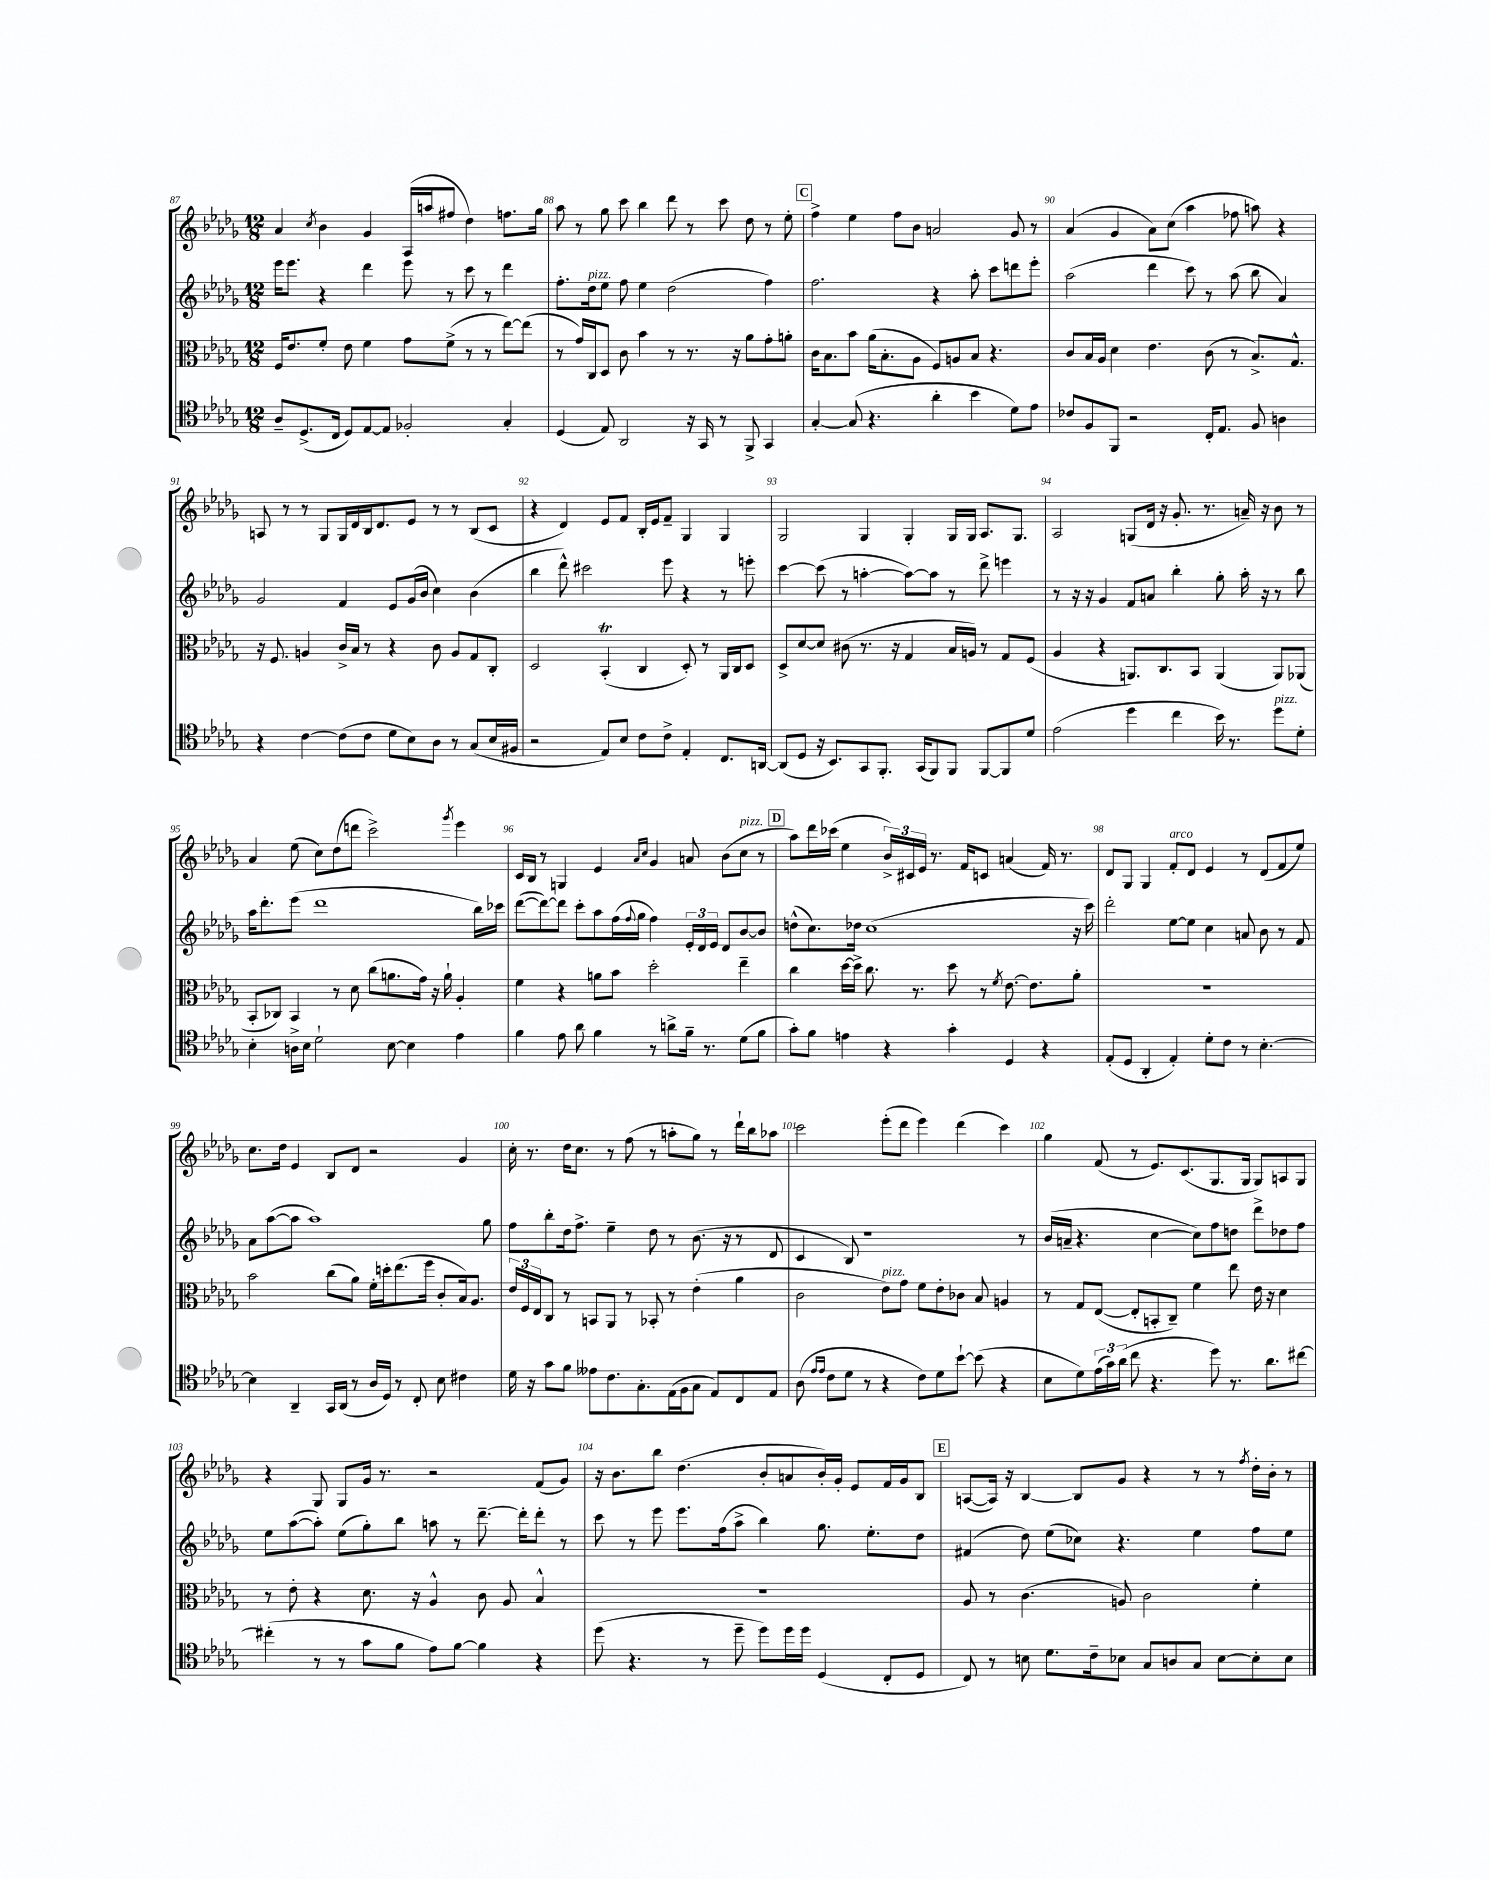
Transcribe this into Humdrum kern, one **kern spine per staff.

**kern	**kern	**kern	**kern
*staff4	*staff3	*staff2	*staff1
*clefC4	*clefC3	*clefG2	*clefG2
*k[b-e-a-d-g-]	*k[b-e-a-d-g-]	*k[b-e-a-d-g-]	*k[b-e-a-d-g-]
*M12/8	*M12/8	*M12/8	*M12/8
8A-~	16F	16eee-	4a-
.	8.e-	8.eee-	.
(8.D-^	.	.	.
.	.	.	8qcc
.	8f'	4r	4b-
16C	.	.	.
8D-)	8e-	.	.
[8E-	4f	4ddd-	4g-
8E-]	.	.	.
2F-'	8g-	8eee-	(16A-
.	.	.	16aa
.	(8f^	8r	8ff#
.	8r	8ccc	4dd-)
.	8r	8r	.
4G-'	[8ee-)	4ddd-	8.ff
.	(8ee-]	.	.
.	.	.	16gg-
=	=	=	=
(4D-	8r	8.ff'	8aa-
.	16g-)	.	8r
.	16C	16dd-	.
8E-)	8D-	8ee-	8gg-
2AA-	8c	8ff	8ccc
.	4b-	4ee-	4bb-
.	8r	(2dd-	8ddd-
16r	8.r	.	8r
16GG-	.	.	.
8r	.	.	8ccc
.	16r	.	.
8FF^	8a-	.	8dd-
4GG-	8g-'	4ff)	8r
.	8a'	.	8ee-'
=	=	=	=
[4G-'	16c	2.ff	4ff^
.	8.B-	.	.
(8G-]	8b-	.	4ee-
4.r	(16a-	.	.
.	8.B-'	.	.
.	.	.	8ff
.	8A-	.	8b-
4a-'	8F)	4r	2a
.	8A	.	.
4b-	8B-	8aa-'	.
.	4.r	8ccc	.
8d-)	.	8ddd	8g-
8e-	.	8eee-'	8r
=	=	=	=
8c-	8c	(2aa-	(4a-
8F	16B-	.	.
.	16A-	.	.
8FF	4d-	.	4g-
2r	.	.	.
.	4.e-	4ddd-	8a-)
.	.	.	(8cc
.	.	8ccc)	4aa-
16C'	(8c	8r	.
8.E-	.	.	.
.	8r	(8aa-	8ff-
8F	8.B-^)	8bb-	8aa)
4A	.	4a-)	4r
.	8.G-^^	.	.
=	=	=	=
4r	16r	2g-	8A
.	8.F	.	.
.	.	.	8r
[4c	4A	.	8r
.	.	.	8G-
(8c]	16c^	4f	16G-
.	16B-	.	16d-
8c	8r	.	16B-
.	.	.	8.d-
8d-	4r	8e-	.
8B-)	.	(16g-	8e-
.	.	16b-	.
8A-	8c	4cc)	8r
8r	8A	.	8r
(8G-	8G-	(4b-	(8B-
16B-	8C'	.	8c
16F#	.	.	.
=	=	=	=
2r	2D-	4bb-	4r
.	.	8ddd-^^)	4d-)
.	.	2ccc#	.
8E-)	(4BB-'	.	8e-
8B-	.	.	8f
8c	4C	.	16B-'
.	.	.	16e-
8c^	.	8eee-	8f~
4E-'	8D-')	4r	4G-
.	8r	.	.
8.C	16AA-	8r	4G-
.	16C	.	.
.	8D-	8eee'	.
[16AA	.	.	.
=	=	=	=
(8AA]	8D-^	[4ccc	2G-
8D-	[8d-	.	.
16r	8d-]	(8ccc]	.
8.BB-)	.	.	.
.	(8c#	8r	.
8GG-	8.r	[4aa'	4G-
8.FF'	.	.	.
.	16r	.	.
.	4G-	8aa_)	4G-'
(16GG-	.	.	.
8FF)	.	8aa]	.
8FF	16B-	8r	16G-
.	16A)	.	16G-
[8FF	8r	8ddd-^	8.A-
8FF]	8G-	4eee	.
.	.	.	8.G-
8d-	(8F	.	.
=	=	=	=
(2e-	4A-	8r	2A-
.	.	16r	.
.	.	16r	.
.	4r	4g-	.
4dd-	8.AA)	8f	(8G
.	.	8a	16d-
.	8.C	.	16r
4cc	.	4bb-'	8.g-'
.	8BB-	.	.
.	.	.	8.r
16b-)	(4AA	8gg-'	.
8.r	.	.	.
.	.	16aa-'	16a~)
.	.	16r	16r
8dd-	8AA)	8r	8b-
8d-'	(8AA-	8bb-	8r
=	=	=	=
4B-'	8BB-'	16aa-	4a-
.	.	8.ddd-'	.
.	8C-)	.	.
16A^	4BB-	(8eee-	(8ee-
16B-	.	.	.
2d-`	.	1ddd-	8cc)
.	8r	.	(8dd-
.	8d-	.	8ddd
.	(8cc	.	2ccc^)
[8B-	8.a	.	.
4B-]	.	.	.
.	16g-)	.	.
.	16r	.	.
.	16a`	.	.
.	.	.	8qggg-
4e-	4A-'	.	4eee-
.	.	16bb-)	.
.	.	16ccc-	.
=	=	=	=
4f	4f	([8ddd-	16c
.	.	.	16B-
.	.	8ddd-_)	8r
8e-	4r	8ddd-]	4G
8a-	.	8ccc'	.
4f	8a	8aa-	4e-
.	8b-	(16ff	.
.	.	8qqff	.
.	.	16gg-	.
.	.	.	16qqa-
.	.	.	16qqcc
8r	2dd-'	4ff)	4g-
8a^	.	.	.
16f~	.	24e-'	8a
.	.	24d-	.
8.r	.	.	.
.	.	24e-	.
.	.	8d-	(8b-
(8d-	4ee-~	[8b-	8cc
8f	.	8b-]	8r
=	=	=	=
8g-')	4cc	(8dd^^	8aa-)
8f	.	8.cc)	16ddd-
.	.	.	(16ccc-
4e	[16dd-	.	4ee-
.	16dd-^]	16dd-	.
.	8.cc	(1cc	.
4r	.	.	24b-^)
.	.	.	24c#
.	8.r	.	.
.	.	.	24e-
.	.	.	8.r
4g-'	8dd-	.	.
.	.	.	16f
.	8r	.	8c
.	8qf	.	.
4D-	[8.e-	.	(4a
.	8.e-]	.	.
4r	.	.	16f)
.	.	.	8.r
.	8a-'	16r	.
.	.	16ccc)	.
=	=	=	=
(8E-'	1.r	2ddd-'	8d-
8D-	.	.	8G-
4AA-'	.	.	4G-
4E-')	.	[8ee-	8f'
.	.	8ee-]	8d-
8d-'	.	4cc	4e-
8c	.	.	.
8r	.	8a	8r
[4.B-'	.	8b-	(8d-
.	.	8r	8f
.	.	8f	8ee-)
=	=	=	=
4B-]	2b-	8a-	8.cc
.	.	([8aa-	.
.	.	.	16dd-
4AA-~	.	8aa-]	4e-
.	.	1aa-)	.
16GG-	(8cc	.	8B-
(16AA-	.	.	.
8r	8a-)	.	8d-
16A-	16f'	.	2r
16D-)	16dd'	.	.
8r	(8.ee-	.	.
8C'	.	.	.
.	16ff	.	.
8B-	8c'	.	.
4c#	16B-)	.	4g-
.	8.A-	.	.
.	.	8gg-	.
=	=	=	=
16d-	24e-	8ff	16cc'
.	24F	.	.
16r	.	.	8.r
.	24E-	.	.
8g-	8C	8bb-'	.
8f	8r	16dd-	16dd-
.	.	8.ff^	8.cc
8e--	8BB	.	.
8.c	8AA-	4ee-~	8r
.	8r	.	(8ff
8.G-'	.	.	.
.	8BB-'	8dd-	8r
(16E-	8r	8r	8aa'
16F	.	.	.
8G-	(4e-'	(8.b-	8gg-)
8E-)	.	.	8r
.	.	16r	.
8C	4a-	8r	16ddd-`
.	.	.	16bb-
8E-	.	8d-	8aa-
=	=	=	=
(8A-	2c	4c	2ccc
16qqe-	.	.	.
16qqe-	.	.	.
8c	.	.	.
8d-	.	8B-)	.
8r	.	1r	.
4r	8e-)	.	(8eee-'
.	8g-	.	8ddd-
8c)	8f	.	4eee-)
8d-	8e-'	.	.
[8b-`	8c-	.	(4ddd-
(8b-]	8B-	.	.
4r	4A	.	4ccc)
.	.	8r	.
=	=	=	=
8B-	8r	(16b-	4gg-
.	.	16a~	.
8d-)	8G-	4.r	.
(24e-	([8E-	.	(8f
24g-)	.	.	.
(24a-	.	.	.
8cc	8E-']	.	8r
4.r	8BB'	[4cc	8.e-)
.	8C~)	.	.
.	.	.	(8.c
.	4f	8cc])	.
8dd-)	.	8ff	8.G-
8.r	8ee-	8dd	.
.	.	.	16G-
.	16e-	8ddd-^	8G-)
8.a-	16r	.	.
.	4d-	8dd-	8A
[8cc#	.	8ff	8G-
=	=	=	=
(4cc#']	8r	8ee-	4r
.	8e-'	([8aa-	.
8r	4r	8aa-'])	8G-
8r	.	(8ee-	8G-
8g-	8.d-	8gg-')	16g-
.	.	.	8.r
8f	.	8bb-	.
.	16r	.	.
8e-)	4A-^^	8aa	2r
[8f	.	8r	.
4f]	8c	[8.ddd-~	.
.	8A-	.	.
.	.	16ddd-']	.
4r	4B-^^	8ddd-'	(8f
.	.	8r	8g-)
=	=	=	=
(8dd-	1.r	8ccc	16r
.	.	.	8.b-
4.r	.	8r	.
.	.	8eee-	8bb-
.	.	8.eee-	(4.dd-
8r	.	.	.
.	.	(16ff	.
8dd-~	.	8aa-^	.
8dd-)	.	4bb-)	8b-'
16dd-	.	.	8a
16dd-	.	.	.
(4D-	.	8.gg-	16b-')
.	.	.	16g-'
.	.	.	8e-
.	.	8.ee-'	.
8C'	.	.	16f
.	.	.	16g-
8D-	.	8dd-	8B-
=	=	=	=
8C)	8A-	(4f#	([8A
8r	8r	.	16A])
.	.	.	16r
8B	(4.c	8dd-)	[4B-
8.d-	.	(8ee-	.
.	.	8cc-)	8B-]
16c~	.	.	.
8B-	8A)	4.r	8g-
8G-	2c	.	4r
8A	.	.	.
8G-	.	4ee-	8r
[8B-	.	.	8r
.	.	.	8qff
8B-']	4f'	8ff	16dd-'
.	.	.	16b-'
8B-	.	8ee-	8r
==	==	==	==
*-	*-	*-	*-
